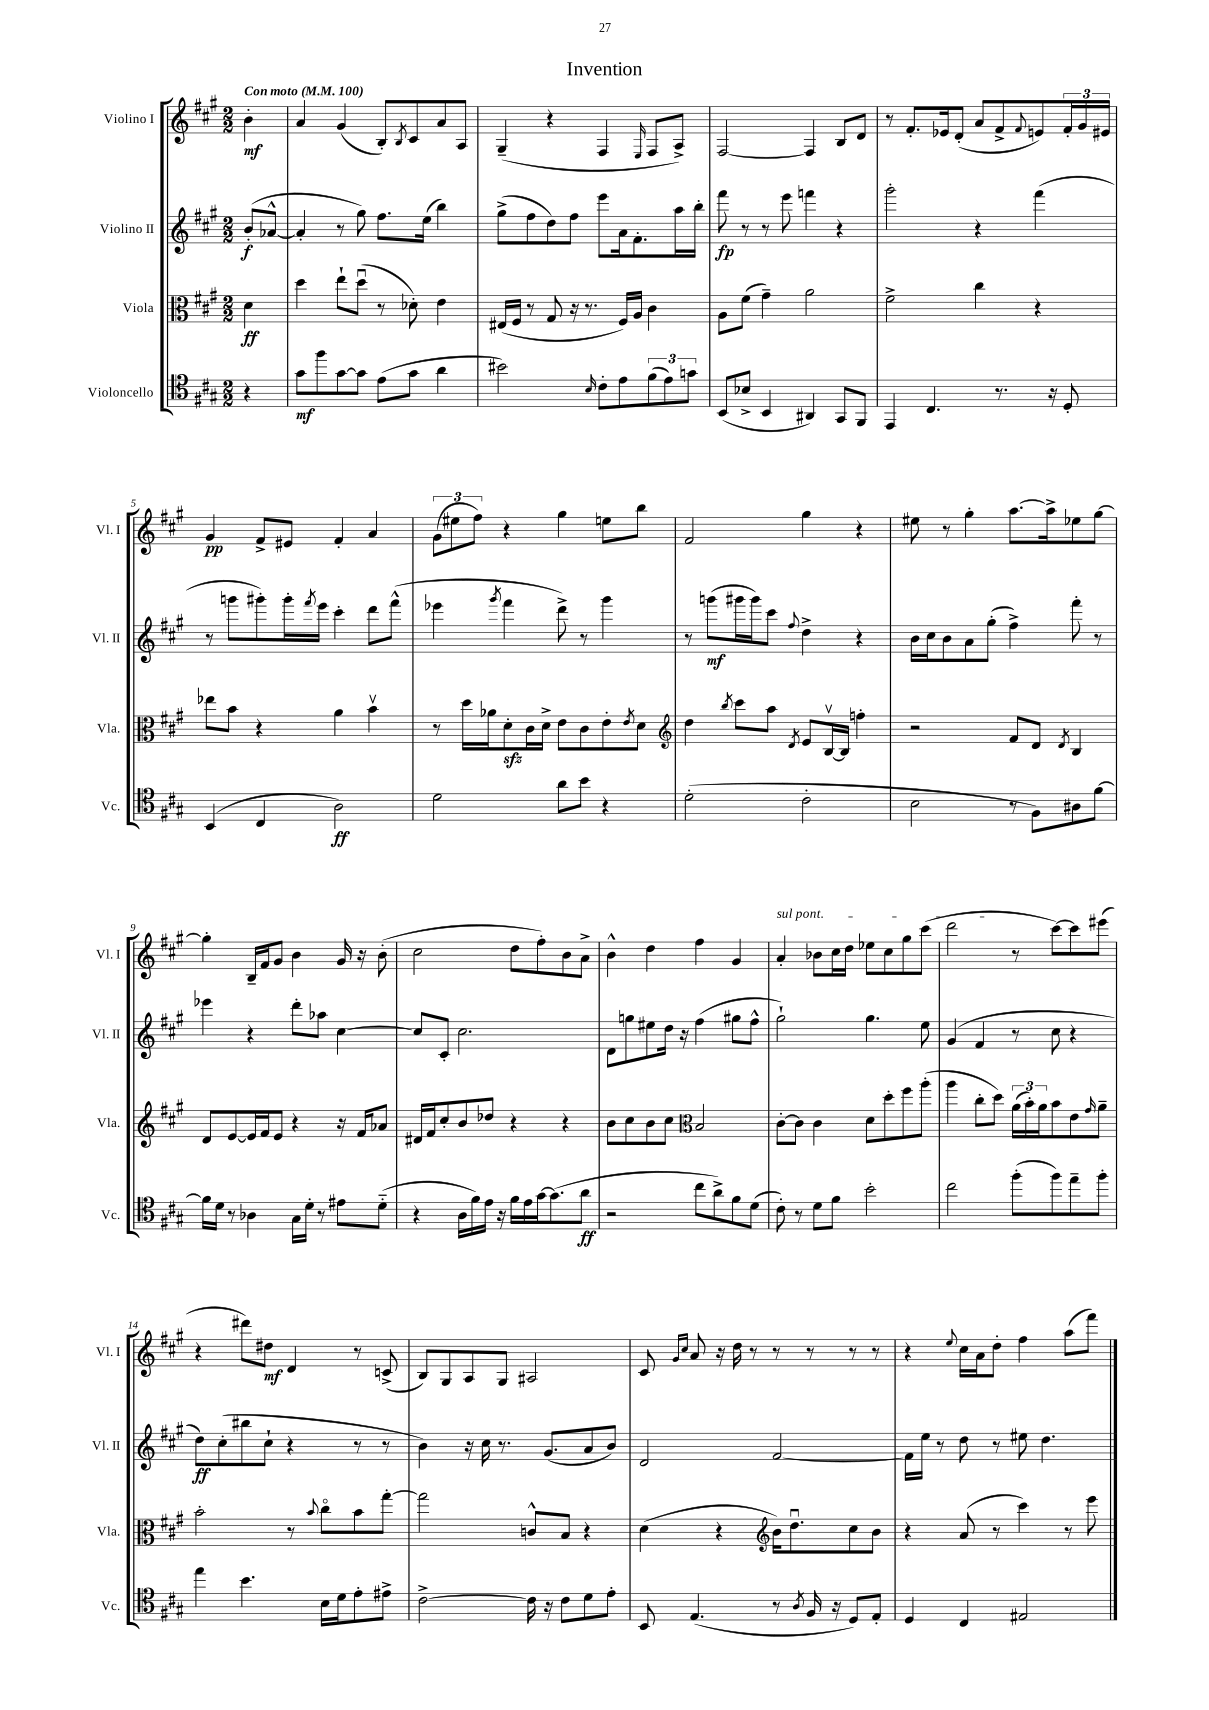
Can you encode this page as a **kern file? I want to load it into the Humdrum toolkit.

**kern	**dynam	**kern	**dynam	**kern	**dynam	**kern	**dynam
*part4	*part4	*part3	*part3	*part2	*part2	*part1	*part1
*staff4	*staff4	*staff3	*staff3	*staff2	*staff2	*staff1	*staff1
*I"Violoncello	*	*I"Viola	*	*I"Violino II	*	*I"Violino I	*
*I'Vc.	*	*I'Vla.	*	*I'Vl. II	*	*I'Vl. I	*
*clefC4	*	*clefC3	*	*clefG2	*	*clefG2	*
*k[f#c#g#]	*	*k[f#c#g#]	*	*k[f#c#g#]	*	*k[f#c#g#]	*
*M2/2	*	*M2/2	*	*M2/2	*	*M2/2	*
*MM100	*	*MM100	*	*MM100	*	*MM100	*
=	=	=	=	=	=	=	=
!	!	!	!	!	!	!LO:TX:a:B:t=Con moto	!
4r	.	4d\	ff	(8b'/L	f	4b'\	mf
.	.	.	.	[8a-X^^/J	.	.	.
=1	=1	=1	=1	=1	=1	=1	=1
8g#\L	mf	4dd\	.	4a-'/]	.	4a/	.
8ff#\	.	.	.	.	.	.	.
[8g#\	.	8ee`\L	.	8r	.	(4g#/	.
8g#\J]	.	(8ddu\J	.	8gg#\)	.	.	.
(8e\L	.	8r	.	8.ff#\L	.	8B'/L)	.
.	.	.	.	.	.	8qB/	.
8g#\J	.	8d-X'\)	.	.	.	8c#/	.
.	.	.	.	(16ee\Jk	.	.	.
4a\	.	4e\	.	4bb\)	.	8a/	.
.	.	.	.	.	.	8A/J	.
=2	=2	=2	=2	=2	=2	=2	=2
2b#X\)	.	(16E#X/LL	.	(8gg#^\L	.	(4G#~/	.
.	.	16F#/JJ	.	.	.	.	.
.	.	8r	.	8ff#\	.	.	.
.	.	8G#/	.	8dd\)	.	4r	.
.	.	16r	.	8ff#\J	.	.	.
.	.	8.r	.	.	.	.	.
16qqB/	.	.	.	.	.	.	.
8c#'\L	.	.	.	8eee\L	.	4F#/	.
8e\	.	16F#/LL)	.	16a\k	.	.	.
.	.	16A/JJ	.	8.f#'\	.	.	.
.	.	.	.	.	.	16qqE/	.
(12f#\	.	4c#\	.	.	.	8F#/L	.
12e\)	.	.	.	.	.	.	.
.	.	.	.	16aa\L	.	8A^/J)	.
12gn\J	.	.	.	.	.	.	.
.	.	.	.	16bb'\JJ	.	.	.
=3	=3	=3	=3	=3	=3	=3	=3
(8BB/L	.	8A\L	.	8fff#\	fp	[2F#/	.
8B-X^/J	.	(8f#\J	.	8r	.	.	.
4BB/	.	4g#~\)	.	8r	.	.	.
.	.	.	.	8eee\	.	.	.
4AA#X/)	.	2a\	.	4fffn\	.	4F#/]	.
8GG#/L	.	.	.	4r	.	8B/L	.
8FF#/J	.	.	.	.	.	8d/J	.
=4	=4	=4	=4	=4	=4	=4	=4
4EE/	.	2f#^\	.	2ggg#'\	.	8r	.
.	.	.	.	.	.	8.f#'/L	.
4.C#/	.	.	.	.	.	.	.
.	.	.	.	.	.	16e-X/k	.
.	.	.	.	.	.	(8d'/J	.
.	.	4cc#\	.	4r	.	8a/L	.
8.r	.	.	.	.	.	8f#^/	.
.	.	.	.	.	.	8qqf#/	.
.	.	4r	.	(4fff#\	.	8en/)	.
16r	.	.	.	.	.	.	.
8D'/	.	.	.	.	.	24f#'/L	.
.	.	.	.	.	.	24g#/	.
.	.	.	.	.	.	24e#X/JJ	.
!!LO:LB:g=z
=5	=5	=5	=5	=5	=5	=5	=5
(4BB/	.	8ee-X\L	.	8r	.	4g#/	pp
.	.	8b\J	.	8gggn\L	.	.	.
4C#/	.	4r	.	8ggg#X'\)	.	8f#^/L	.
.	.	.	.	16ggg#'\L	.	8e#X/J	.
.	.	.	.	8qfff#/	.	.	.
.	.	.	.	16eee\JJ	.	.	.
2A\)	ff	4a\	.	4ccc#'\	.	4f#'/	.
.	.	4bv\	.	8ddd\L	.	4a/	.
.	.	.	.	(8fff#^^\J	.	.	.
=6	=6	=6	=6	=6	=6	=6	=6
2d\	.	8r	.	4eee-X\	.	(12g#\L	.
.	.	.	.	.	.	12ee#X\	.
.	.	16dd\LL	.	.	.	.	.
.	.	.	.	.	.	12ff#\J)	.
.	.	16a-X\J	.	.	.	.	.
.	.	.	.	8qggg#/	.	.	.
.	.	8dzz'\	.	4fff#\	.	4r	.
.	.	16c#\L	.	.	.	.	.
.	.	16d^\JJ	.	.	.	.	.
8a\L	.	8e\L	.	8ddd^\)	.	4gg#\	.
8b\J	.	8c#\	.	8r	.	.	.
4r	.	8e'\	.	4ggg#\	.	8een\L	.
.	.	8qe/	.	.	.	.	.
.	.	8d\J	.	.	.	8bb\J	.
=7	=7	=7	=7	=7	=7	=7	=7
*	*	*clefG2	*	*	*	*	*
(2d'\	.	4dd\	.	8r	.	2f#/	.
.	.	.	.	(8gggn\L	mf	.	.
.	.	8qbb/	.	.	.	.	.
.	.	8ccc#\L	.	16ggg#X\L	.	.	.
.	.	.	.	16ggg#\J)	.	.	.
.	.	8aa\J	.	8ccc#\J	.	.	.
.	.	8qd/	.	8qqff#/	.	.	.
2c#'\	.	8e/L	.	4dd^\	.	4gg#\	.
.	.	[16Bv/L	.	.	.	.	.
.	.	16B/JJ]	.	.	.	.	.
.	.	4ffn'\	.	4r	.	4r	.
=8	=8	=8	=8	=8	=8	=8	=8
2B\	.	2r	.	16b\LL	.	8ee#X\	.
.	.	.	.	16cc#\J	.	.	.
.	.	.	.	8b\	.	8r	.
.	.	.	.	8a\	.	4gg#'\	.
.	.	.	.	(8gg#'\J	.	.	.
8r	.	8f#/L	.	4ff#^\)	.	[8.aa\L	.
8F#\L)	.	8d/J	.	.	.	.	.
.	.	.	.	.	.	16aa^\k]	.
.	.	8qd/	.	.	.	.	.
8A#X\	.	4B/	.	8fff#'\	.	8ee-X\	.
[8f#\J	.	.	.	8r	.	[8gg#\J	.
!!LO:LB:g=z
=9	=9	=9	=9	=9	=9	=9	=9
16f#\LL]	.	8d/L	.	4eee-X\	.	4gg#'\]	.
16d\JJ	.	.	.	.	.	.	.
8r	.	[8e/	.	.	.	.	.
4A-X\	.	16e/L]	.	4r	.	16B~/LL	.
.	.	16f#/J	.	.	.	16f#/J	.
.	.	8e/J	.	.	.	8g#/J	.
16G#\LL	.	4r	.	8ddd'\L	.	4b\	.
16d'\JJ	.	.	.	.	.	.	.
8r	.	.	.	8aa-X\J	.	.	.
8e#X\L	.	16r	.	[4cc#\	.	16g#/	.
.	.	16f#/KL	.	.	.	16r	.
(8d\J	.	8a-X/J	.	.	.	(8b'\	.
=10	=10	=10	=10	=10	=10	=10	=10
4r	.	16d#X/LL	.	8cc#/L]	.	2cc#\	.
.	.	16f#/J	.	.	.	.	.
.	.	8cc#'/	.	8c#'/J	.	.	.
16A\LL	.	8b/	.	2.cc#\	.	.	.
16f#\)	.	.	.	.	.	.	.
16e\JJ	.	8dd-X/J	.	.	.	.	.
16r	.	.	.	.	.	.	.
16f#\LL	.	4r	.	.	.	8dd\L	.
16e\	.	.	.	.	.	.	.
[16g#\J	.	.	.	.	.	8ff#'\)	.
(8.g#\]	.	.	.	.	.	.	.
.	.	4r	.	.	.	8b\	.
8a\J	ff	.	.	.	.	8a^\J	.
=11	=11	=11	=11	=11	=11	=11	=11
2r	.	8b\L	.	8d\L	.	4b^^\	.
.	.	8cc#\	.	8ggn\	.	.	.
.	.	8b\	.	8ee#X\	.	4dd\	.
.	.	8cc#\J	.	16dd\Jk	.	.	.
.	.	.	.	16r	.	.	.
*	*	*clefC3	*	*	*	*	*
8cc#\L	.	2B/	.	(4ff#\	.	4ff#\	.
8a^\)	.	.	.	.	.	.	.
8f#\	.	.	.	8gg#X\L	.	4g#/	.
(8d\J	.	.	.	8ff#^^\J	.	.	.
=12	=12	=12	=12	=12	=12	=12	=12
!	!	!	!	!	!	!LO:TX:a:i:t=sul pont.	!
8c#'\)	.	[8c#'\L	.	2gg#`\)	.	4a'/	.
8r	.	8c#\J]	.	.	.	.	.
8d\L	.	4c#\	.	.	.	8b-X\L	.
8f#\J	.	.	.	.	.	16cc#\L	.
.	.	.	.	.	.	16dd\JJ	.
2b'\	.	8d\L	.	4.gg#\	.	8ee-X\L	.
.	.	8dd'\	.	.	.	8cc#\	.
.	.	8ff#\	.	.	.	8gg#\	.
.	.	(8aa'\J	.	8ee\	.	(8ccc#\J	.
=13	=13	=13	=13	=13	=13	=13	=13
2cc#\	.	4aa\	.	(4g#/	.	2ddd\	.
.	.	8cc#'\L	.	4f#/	.	.	.
.	.	8dd\J)	.	.	.	.	.
(8ff#'\L	.	(24a\LL	.	8r	.	8r	.
.	.	24b'\)	.	.	.	.	.
.	.	24a\J	.	.	.	.	.
8ff#\)	.	8b\	.	8cc#\	.	[8ccc#\L)	.
8ee~\	.	8e\	.	4r	.	8ccc#\]	.
.	.	16qqg#/	.	.	.	.	.
8ff#'\J	.	8a~\J	.	.	.	(8eee#X\J	.
!!LO:LB:g=z
=14	=14	=14	=14	=14	=14	=14	=14
4ee\	.	2b'\	.	8dd\L)	ff	4r	.
.	.	.	.	(8cc#'\	.	.	.
4.b\	.	.	.	8bb#X\	.	8ddd#X\L)	.
.	.	.	.	8cc#`\J	.	8dd#X\J	mf
.	.	8r	.	4r	.	4d/	.
.	.	8qqb/	.	.	.	.	.
16B\LL	.	8cc#\L	.	.	.	.	.
16d\J	.	.	.	.	.	.	.
8e'\	.	8b\	.	8r	.	8r	.
8e#X^\J	.	[8gg#'\J	.	8r	.	(8cn^/	.
=15	=15	=15	=15	=15	=15	=15	=15
[2c#^\	.	2gg#\]	.	4b\)	.	8B/L)	.
.	.	.	.	.	.	8G#/	.
.	.	.	.	16r	.	8A/	.
.	.	.	.	16cc#\	.	.	.
.	.	.	.	8.r	.	8G#/J	.
16c#\]	.	8cn^^/L	.	.	.	2A#X/	.
16r	.	.	.	(8.g#/L	.	.	.
8c#\L	.	8B/J	.	.	.	.	.
8d\	.	4r	.	8a/	.	.	.
8e'\J	.	.	.	8b/J)	.	.	.
=16	=16	=16	=16	=16	=16	=16	=16
8BB/	.	(4d\	.	2d/	.	8c#/	.
.	.	.	.	.	.	16qqg#/LL	.
.	.	.	.	.	.	16qqcc#/JJ	.
(4.E/	.	.	.	.	.	8a/	.
.	.	4r	.	.	.	16r	.
.	.	.	.	.	.	16dd\	.
.	.	.	.	.	.	8r	.
*	*	*clefG2	*	*	*	*	*
8r	.	16b\KL)	.	[2f#/	.	8r	.
.	.	8.ddu\	.	.	.	.	.
8qA/	.	.	.	.	.	.	.
16F#/	.	.	.	.	.	8r	.
16r	.	.	.	.	.	.	.
8D/L)	.	8cc#\	.	.	.	8r	.
8E'/J	.	8b\J	.	.	.	8r	.
=17	=17	=17	=17	=17	=17	=17	=17
4D/	.	4r	.	16f#\LL]	.	4r	.
.	.	.	.	16ee\JJ	.	.	.
.	.	.	.	8r	.	.	.
.	.	.	.	.	.	8qqee/	.
4C#/	.	(8a/	.	8dd\	.	16cc#\LL	.
.	.	.	.	.	.	16a\J	.
.	.	8r	.	8r	.	8dd'\J	.
2E#X/	.	4ccc#\)	.	8ee#X\	.	4ff#\	.
.	.	.	.	4.dd\	.	.	.
.	.	8r	.	.	.	(8aa\L	.
.	.	8eee\	.	.	.	8fff#\J)	.
==	==	==	==	==	==	==	==
*-	*-	*-	*-	*-	*-	*-	*-
